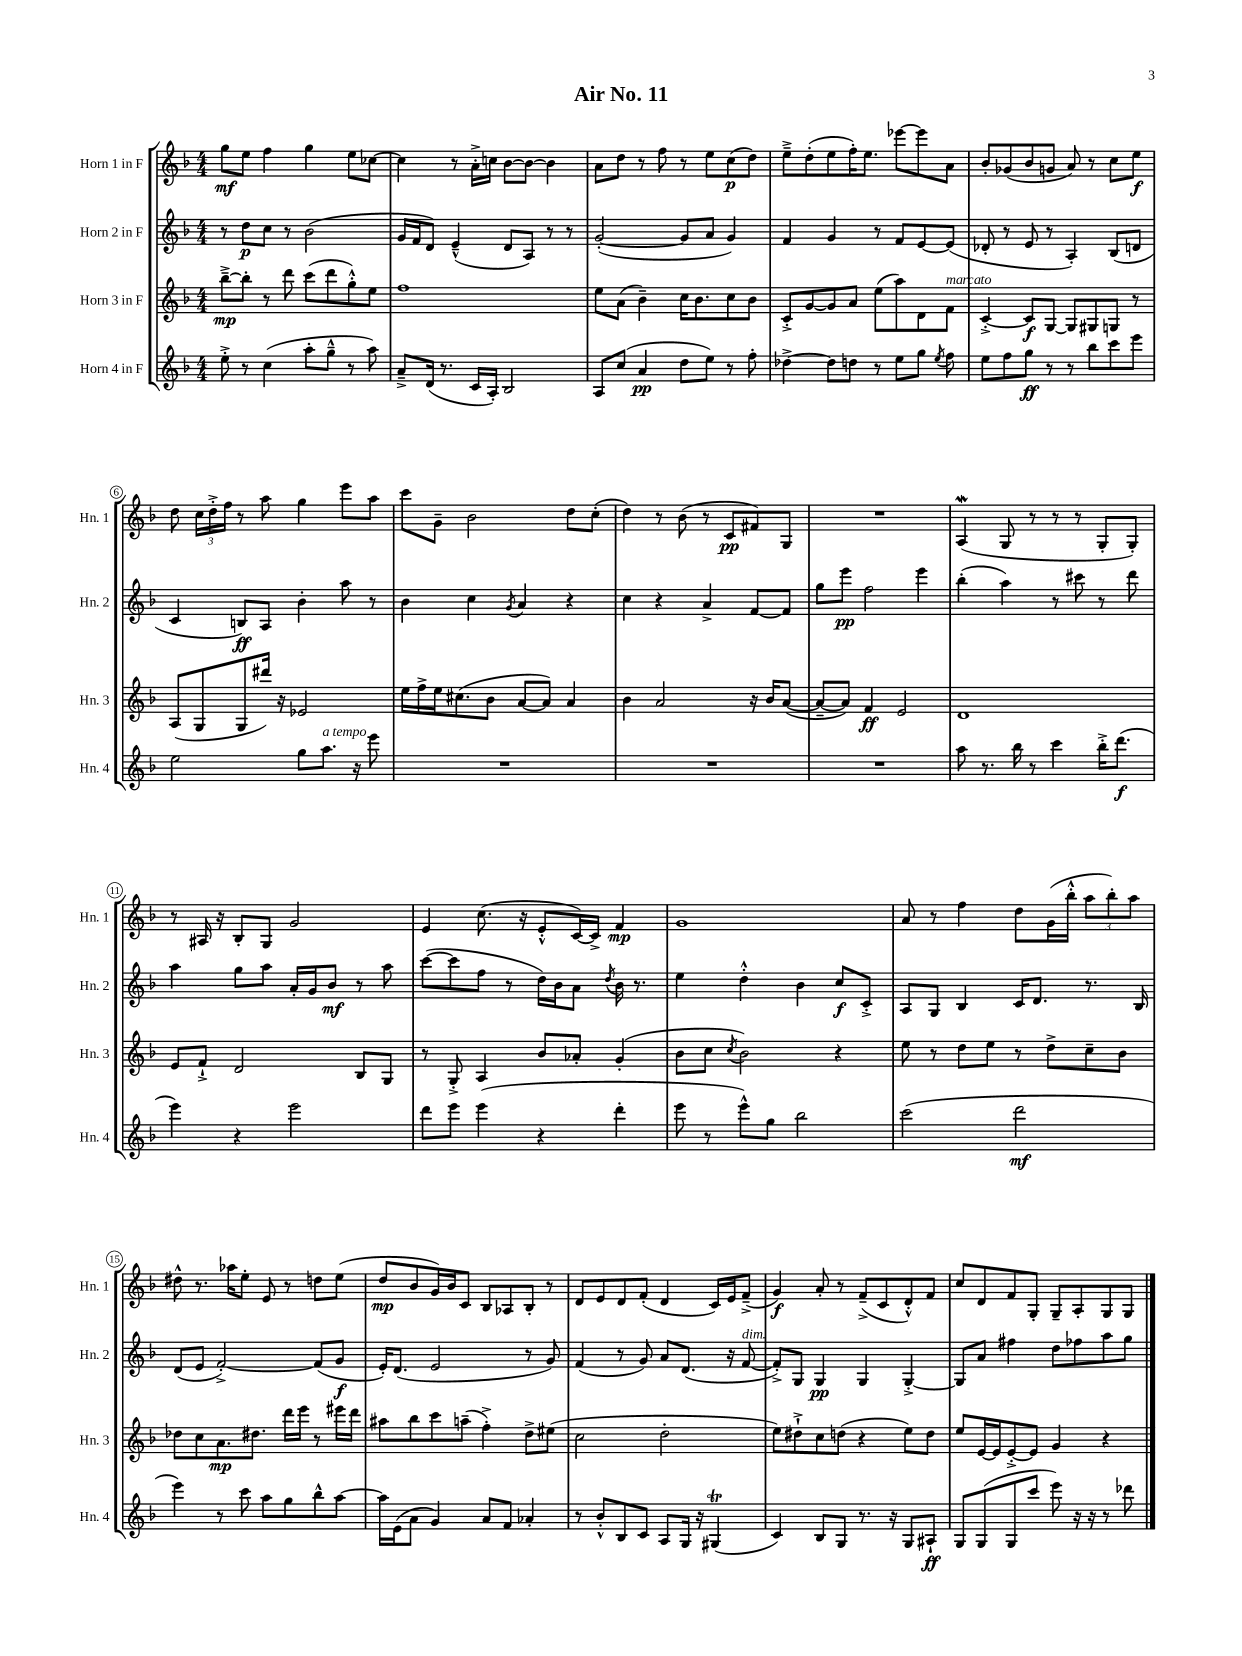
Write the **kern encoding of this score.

**kern	**kern	**kern	**kern
*staff4	*staff3	*staff2	*staff1
*clefG2	*clefG2	*clefG2	*clefG2
*k[b-]	*k[b-]	*k[b-]	*k[b-]
*M4/4	*M4/4	*M4/4	*M4/4
8ee'^	[8bb-~^	8r	8gg
8r	8bb-']	8dd	8ee
(4cc	8r	8cc	4ff
.	8ddd	8r	.
8aa'	(8ccc	(2b-	4gg
8gg~^^	8ddd	.	.
8r	8gg'^^)	.	8ee
8aa)	8ee	.	[8cc-
=	=	=	=
8a~^	1ff	16g	4cc-]
.	.	16f	.
(16d	.	8d)	.
8.r	.	.	.
.	.	(4e~^^	8r
16c	.	.	16a'^
16A')	.	.	16cc
2B-	.	8d	[8b-
.	.	8A)	8b-_
.	.	8r	4b-]
.	.	8r	.
=	=	=	=
8A	8ee	([2g'	8a
(8cc	(8a	.	8dd
4a	4b-~)	.	8r
.	.	.	8ff
8dd	16cc	8g]	8r
.	8.b-	.	.
8ee)	.	8a	8ee
8r	8cc	4g)	(8cc
8ff'	8b-	.	8dd)
=	=	=	=
[4dd-^	8c'^	4f	8ee~^
.	[8g	.	(8dd'
8dd-]	8g]	4g	8ee
8dd	8a	.	16ff')
.	.	.	8.ee
8r	(8ee	8r	.
8ee	8aa)	8f	[8eee-
8gg	8d	[8e	8eee-]
8qee	.	.	.
8ff	8f	(8e]	8a
=	=	=	=
8ee	[4c'^	8d-'	8b-'
8ff	.	8r	(8g-
8gg	8c]	8e	8b-
8r	[8G	8r	8g
8r	8G]	4A')	8a)
8bb-	8G#	.	8r
8ccc	8G	(8B-	8cc
8eee	8r	8d	8ee
=	=	=	=
2ee	(8A	4c	8dd
.	8G	.	24cc
.	.	.	24dd'^
.	.	.	24ff
.	8G	8B)	8r
.	16ddd#)	8A	8aa
.	16r	.	.
8gg	2e-	4b-'	4gg
8.aa	.	.	.
.	.	8aa	8eee
16r	.	.	.
8eee	.	8r	8aa
=	=	=	=
1r	16ee	4b-	8ccc
.	16ff^	.	.
.	16ee	.	8g~
.	(8.cc#	.	.
.	.	4cc	2b-
.	8b-	.	.
.	.	8qg	.
.	[8a	4a	.
.	8a])	.	.
.	4a	4r	8dd
.	.	.	(8cc'
=	=	=	=
1r	4b-	4cc	4dd)
.	2a	4r	8r
.	.	.	(8b-
.	.	4a^	8r
.	.	.	8c
.	16r	[8f	8f#)
.	16b-	.	.
.	([8a	8f]	8G
=	=	=	=
1r	8a~_	8gg	1r
.	8a])	8eee	.
.	4f	2ff	.
.	2e	.	.
.	.	4eee	.
=	=	=	=
8aa	1d	(4bb-'	(4A
8.r	.	.	.
.	.	4aa)	8G
16bb-	.	.	.
8r	.	.	8r
4ccc	.	8r	8r
.	.	8ccc#	8r
16bb-'^	.	8r	8G'
(8.ddd	.	.	.
.	.	8ddd	8G')
=	=	=	=
4eee)	8e	4aa	8r
.	8f`^	.	16A#
.	.	.	16r
4r	2d	8gg	8B-'
.	.	8aa	8G
2eee	.	16a'	2g
.	.	16g	.
.	.	8b-	.
.	8B-	8r	.
.	8G	8aa	.
=	=	=	=
8ddd	8r	([8ccc	4e
8eee	8G'^	8ccc]	.
(4eee	4A	8ff	(8.cc
.	.	8r	.
.	.	.	16r
4r	8b-	16dd)	8e'^^
.	.	16b-	.
.	8a-'	8a	[16c)
.	.	.	16c^]
.	.	8qdd	.
4ddd'	(4g'	16b-	4f
.	.	8.r	.
=	=	=	=
8eee	8b-	4ee	1g
8r	8cc	.	.
.	8qcc	.	.
8eee^^)	2b-)	4dd'^^	.
8gg	.	.	.
2bb-	.	4b-	.
.	4r	8cc	.
.	.	8c'^	.
=	=	=	=
(2ccc	8ee	8A	8a
.	8r	8G	8r
.	8dd	4B-	4ff
.	8ee	.	.
2ddd	8r	16c	8dd
.	.	8.d	.
.	8dd^	.	(16g
.	.	.	16bb-'^^
.	8cc~	8.r	12aa
.	.	.	12bb-')
.	8b-	.	.
.	.	.	12aa
.	.	16B-	.
=	=	=	=
4eee)	8dd-	(8d	8dd#^^
.	8cc	8e	8.r
8r	8.a	[2f'^)	.
.	.	.	16aa-
8ccc	.	.	8ee'
.	8.dd#	.	.
8aa	.	.	8e
8gg	16ddd	.	8r
.	16eee	.	.
8bb-^^	8r	(8f]	8dd
[8aa	16eee#	8g	(8ee
.	16ddd	.	.
=	=	=	=
16aa]	8aa#	16e')	8dd
(16e	.	(8.d	.
8a	8bb-	.	8b-
4g)	8ccc	2e	16g)
.	.	.	16b-
.	(8aa~	.	8c
8a	4ff'^)	.	8B-
8f	.	.	8A-
4a-'	8dd^	8r	8B-'
.	(8ee#	8g)	8r
=	=	=	=
8r	2cc	(4f	8d
8b-'^^	.	.	8e
8B-	.	8r	8d
8c	.	8g)	(8f'
8A	2dd'	8a	4d
16G	.	(8.d	.
16r	.	.	.
(4G#	.	.	16c)
.	.	16r	16e
.	.	[8f	(8f~^
=	=	=	=
4c)	8ee)	8f'^])	4g)
.	8dd#`^	8G	.
8B-	8cc	4G	8a'
8G	(8dd	.	8r
8.r	4r	4G	(8f~^
.	.	.	8c
16r	.	.	.
8G	8ee)	[4G'^	8d'^^)
8A#`	8dd	.	8f
=	=	=	=
8G	8ee	8G]	8cc
(8G	[16e	8a	8d
.	16e]	.	.
8G	[8e'^	4ff#	8f
8ccc	8e]	.	8G'
8eee)	4g	8dd	8G~
16r	.	8ff-	8A'
16r	.	.	.
8r	4r	8aa	8G
8ddd-	.	8gg	8G
==	==	==	==
*-	*-	*-	*-
